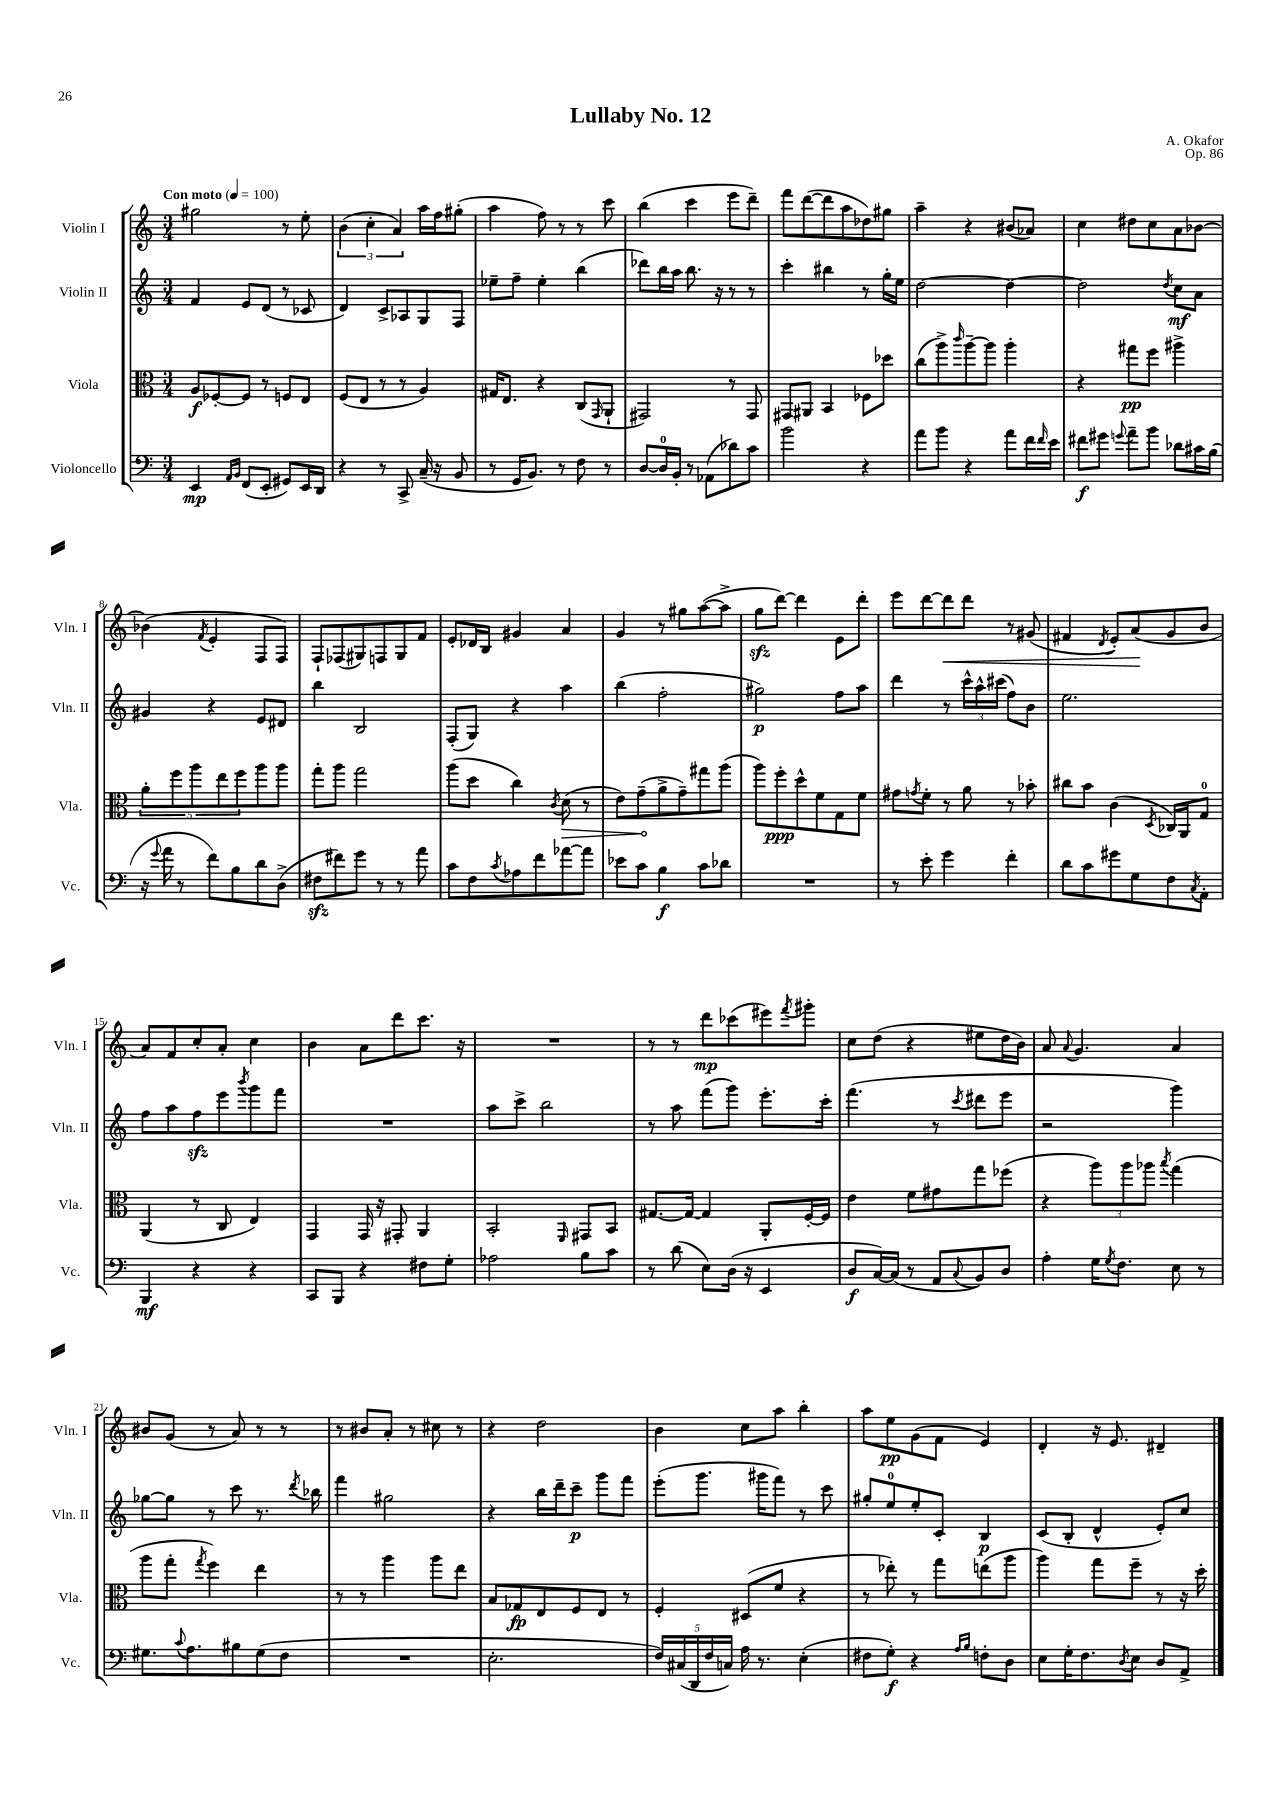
\header { title = "Lullaby No. 12" composer = "A. Okafor" opus = "Op. 86" }
<<
\new StaffGroup <<
\new Staff = "s0" \with { instrumentName = "Violin I" shortInstrumentName = "Vln. I" } {
    \clef treble \key c \major \numericTimeSignature \time 3/4 \tempo "Con moto" 4 = 100
    gis''2 r8 e''8-. |
    \tuplet 3/2 { b'4( c''4-. a'4) } a''16 f''16 gis''8-.( |
    a''4 f''8) r8 r8 c'''8 |
    b''4( c'''4 e'''8 d'''8--) |
    f'''8 d'''8~( d'''8 a''8 des''8) gis''8 |
    a''4-- r4 bis'8( aes'8) |
    c''4 dis''8 c''8 a'8 bes'8~ |
    bes'4( \acciaccatura { f'8 } e'4-. f8 f8) |
    f8-! fes8( gis8) f8 gis8 f'8 |
    e'8-. des'16 b16 gis'4 a'4 |
    g'4 r8 gis''8 a''8~( a''8-> |
    g''8\sfz d'''8~) d'''4 e'8 d'''8-. |
    e'''8 d'''8~ d'''8\< d'''8 r8 gis'8( |
    fis'4 \acciaccatura { d'8 } e'8-.) a'8\!( g'8 b'8 |
    a'8) f'8 c''8-. a'8-. c''4 |
    b'4 a'8 d'''8 c'''8. r16 |
    R2. |
    r8 r8 d'''8\mp ces'''8( eis'''8) \acciaccatura { f'''8 } gis'''8-. |
    c''8 d''8( r4 eis''8 d''16 b'16) |
    a'8 \appoggiatura { a'8 } g'4. a'4 |
    bis'8 g'8( r8 a'8) r8 r8 |
    r8 bis'8 a'8-. r8 cis''8 r8 |
    r4 d''2 |
    b'4 c''8 a''8 b''4-. |
    a''8 e''8\pp g'8( f'8 e'4) |
    d'4-. r16 e'8. dis'4-- \bar "|." |
}
\new Staff = "s1" \with { instrumentName = "Violin II" shortInstrumentName = "Vln. II" } {
    \clef treble \key c \major \numericTimeSignature \time 3/4
    f'4 e'8 d'8( r8 ces'8 |
    d'4) c'8-> aes8 g8 f8 |
    ees''8-- f''8-- ees''4-. b''4( |
    des'''8) b''16 a''16 b''8. r16 r8 r8 |
    c'''4-. bis''4 r8 g''16-. e''16 |
    d''2~ d''4~ |
    d''2 \acciaccatura { d''8 } c''8\mf a'8 |
    gis'4 r4 e'8 dis'8 |
    b''4 b2 |
    f8-.( g8) r4 a''4 |
    b''4( f''2-. |
    gis''2\p) f''8 a''8 |
    d'''4 r8 \tuplet 3/2 { c'''16-^ a''16-^ cis'''16( } f''8) b'8 |
    e''2. |
    f''8 a''8 f''8\sfz e'''8 \acciaccatura { b'''8 } g'''8 f'''8 |
    R2. |
    a''8 c'''8-> b''2 |
    r8 a''8 f'''8( g'''8) e'''8.-. c'''16-. |
    f'''4.( r8 \acciaccatura { c'''8 } dis'''8 e'''8 |
    r2 g'''4) |
    ges''8~ ges''8 r8 c'''8 r8. \acciaccatura { d'''8 } bes''16 |
    f'''4 gis''2 |
    r4 b''16 d'''16-- c'''8--\p g'''8 f'''8 |
    e'''8-.( g'''8. gis'''16 f'''8) r8 c'''8 |
    gis''8-. e''8-0 e''8-. c'8-. b4\p |
    c'8( b8-. d'4-^ e'8-.) c''8 \bar "|." |
}
\new Staff = "s2" \with { instrumentName = "Viola" shortInstrumentName = "Vla." } {
    \clef alto \key c \major \numericTimeSignature \time 3/4
    a8\f fes8~-. fes8 r8 f8 e8 |
    f8( e8 r8 r8 a4) |
    gis16 e8. r4 c8( \grace { g,16 } a,8-! |
    gis,2) r8 gis,8 |
    gis,8 ais,8 b,4 fes8 des''8 |
    c''8( a''8->) \grace { c'''16 } a''8~-- a''8 a''4-. |
    r4 gis''8\pp f''8 ais''4-> |
    \tuplet 5/4 { a'8-. f''8 a''8 e''8 f''8 } a''8 a''8 |
    g''8-. a''8 g''2 |
    a''8( d''8 c''4) \acciaccatura { c'8 } \once \override Hairpin.circled-tip = ##t d'8\>( r8 |
    e'8) g'8--\!( a'8-> g'8--) gis''8 a''8( |
    a''8) f''8-.\ppp d''8-^ f'8 g8 f'8 |
    gis'8 \acciaccatura { g'8 } f'8-. r8 a'8 r8 bes'8-. |
    cis''8 b'8 c'4( \acciaccatura { d8 } ces16) a,16 g8-0 |
    a,4( r8 c8 e4) |
    g,4 g,16 r16 gis,8-. a,4 |
    b,2-. \grace { f,16 } gis,8 b,8 |
    gis8.~ gis16~ gis4 a,8-. f16~-. f16 |
    e'4 f'8 gis'8 g''8 fes''8( |
    r4 \tuplet 3/2 { a''8) a''8 aes''8 } \acciaccatura { b''8 } g''4( |
    a''8 g''8-. \acciaccatura { g''8 } f''4) e''4 |
    r8 r8 a''4 a''8 e''8 |
    b8 ges8\fp e8 f8 e8 r8 |
    f4-. dis8( f'8 r4 |
    r8 ees''8-.) r8 g''8 e''8( a''8 |
    a''4) g''8 f''8-- r8 r16 d''16-. \bar "|." |
}
\new Staff = "s3" \with { instrumentName = "Violoncello" shortInstrumentName = "Vc." } {
    \clef bass \key c \major \numericTimeSignature \time 3/4
    e,4\mp \grace { a,16 b,16 } f,8( e,8-. gis,8) e,16 d,16 |
    r4 r8 c,8-> c16--( r16 b,8 |
    r8 g,16 b,8.) r8 f8 r8 |
    d8~ d16-0 b,16-. r8 aes,8( des'8) c'8 |
    b'2 r4 |
    a'8 b'8 r4 a'8 f'16 \grace { f'16 } e'16 |
    fis'8\f gis'8 \appoggiatura { g'8 } a'8-- b'8 des'8 cis'16 b16( |
    r16 \appoggiatura { g'8 } a'16 r8 f'8) b8 d'8 d8->( |
    fis8\sfz fis'8) g'8 r8 r8 a'8 |
    c'8 f8 \acciaccatura { c'8 } aes8 f'8 aes'8~ aes'8 |
    ees'8 c'8 b4\f c'8 des'8 |
    R2. |
    r8 e'8-. g'4 f'4-. |
    d'8 c'8 gis'8 g8 f8 \acciaccatura { c8 } a,8-. |
    b,,4\mf r4 r4 |
    c,8 b,,8 r4 fis8 g8-. |
    aes2 b8 c'8 |
    r8 d'8( e8) d16( r16 e,4 |
    d8\f c16~) c16( r8 a,8 \appoggiatura { c8 } b,8) d8 |
    a4-. g16 \acciaccatura { g8 } f8. e8 r8 |
    gis8. \appoggiatura { c'8 } a8. bis8 gis8( f8 |
    R2. |
    e2.-. |
    \tuplet 5/4 { f16) cis16( d,16 f16 c16) } a16 r8. e4-.( |
    fis8 g8-.\f) r4 \grace { a16 b16 } f8-. d8 |
    e8 g16-. f8. \acciaccatura { d8 } e8 d8 a,8-> \bar "|." |
}
>>
>>
